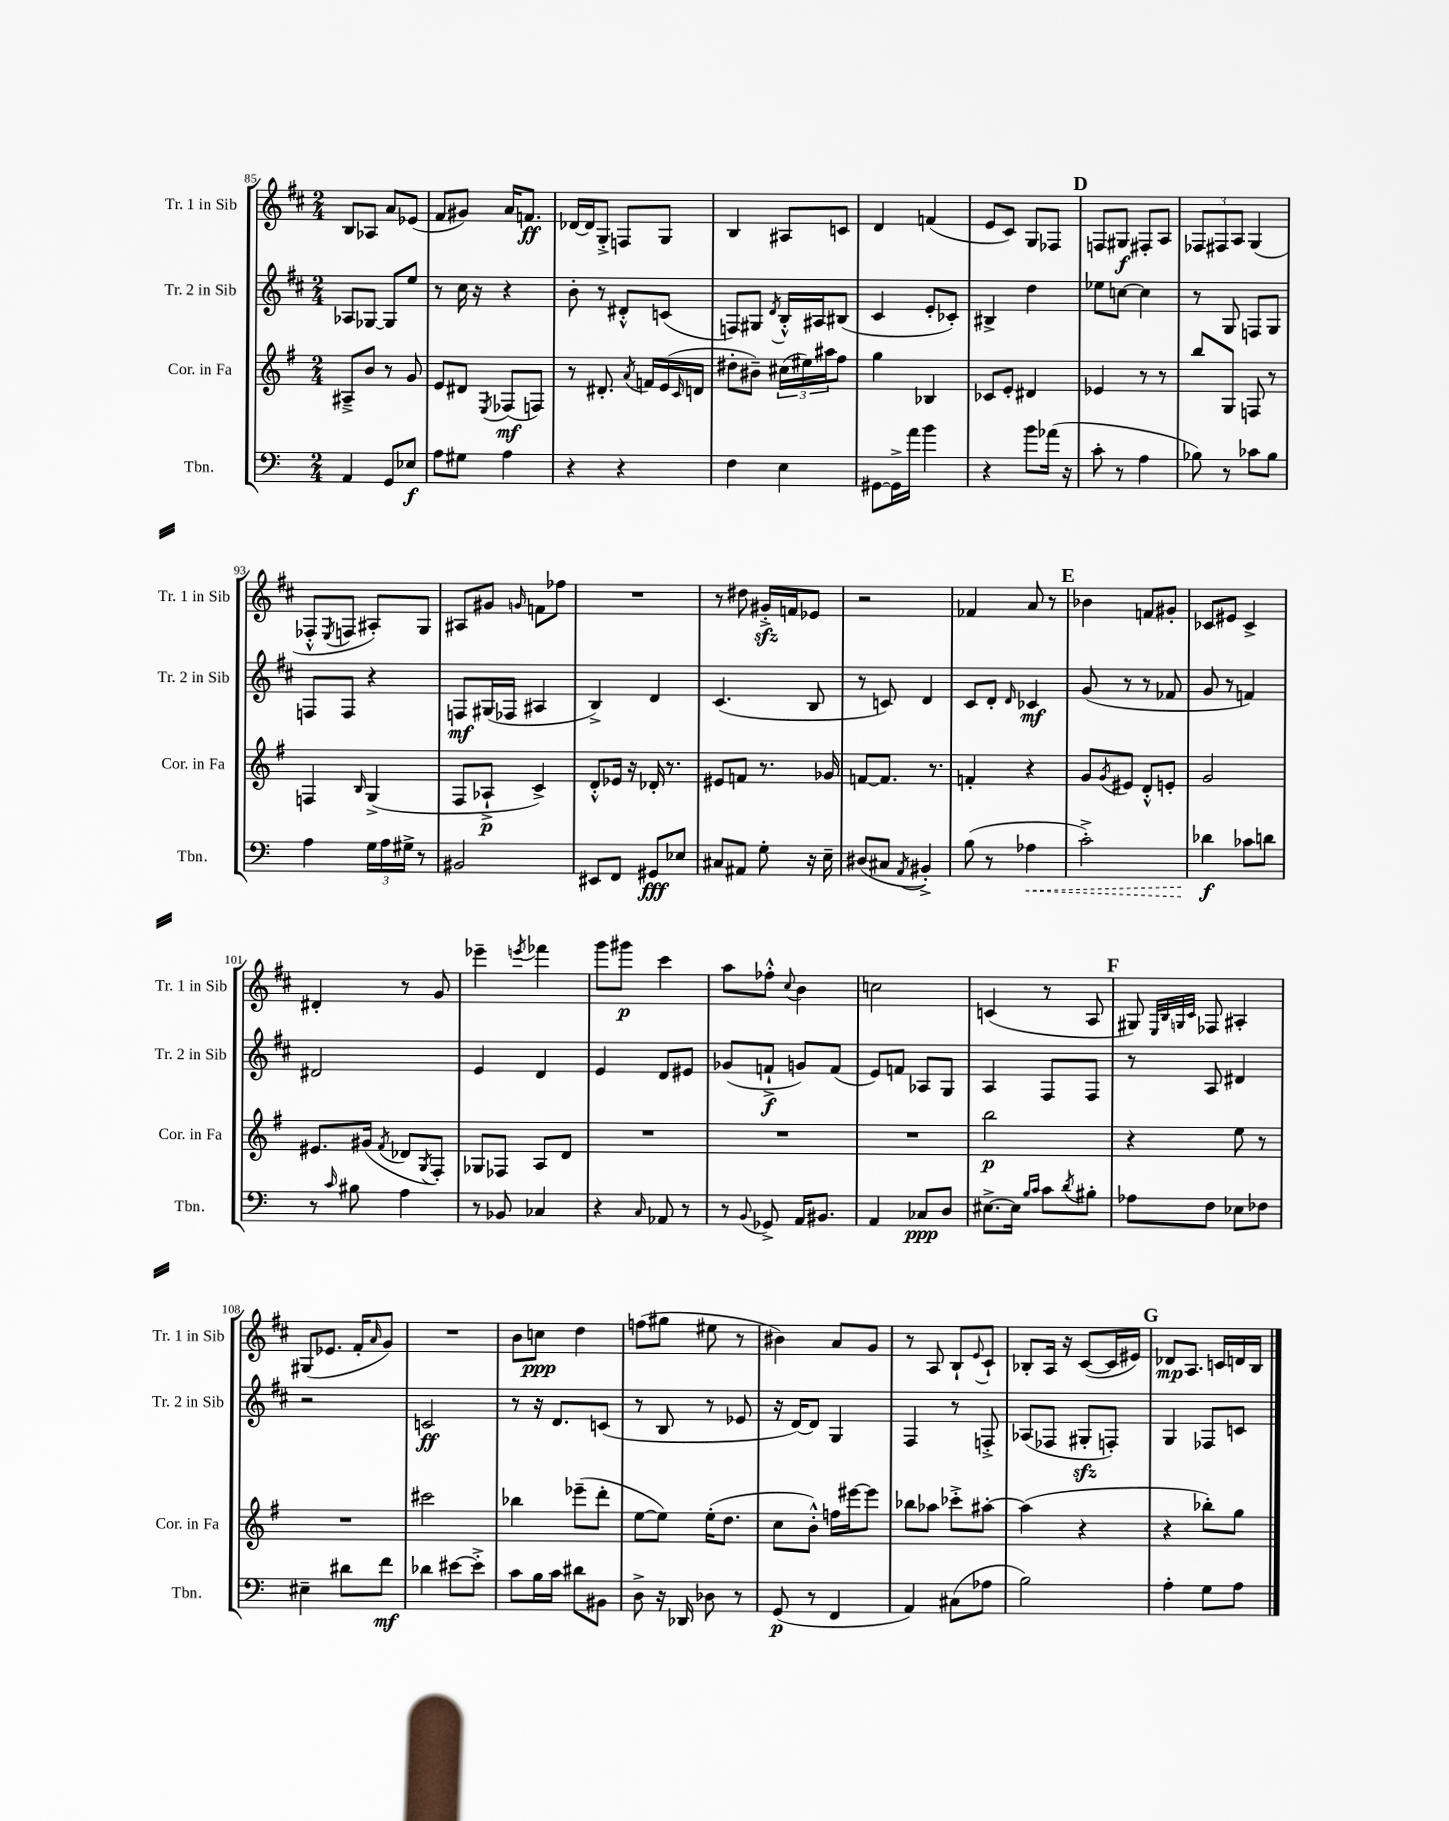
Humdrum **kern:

**kern	**kern	**kern	**kern
*staff4	*staff3	*staff2	*staff1
*clefF4	*clefG2	*clefG2	*clefG2
*k[]	*k[f#]	*k[f#c#]	*k[f#c#]
*M2/4	*M2/4	*M2/4	*M2/4
4AA	8A#~^	8A-	8B
.	8b	[8G-	8A-
8GG	8r	8G-]	8a
8E-	8g	8ee	(8e-
=	=	=	=
8A	8e	8r	8f#
8G#	8d#	16cc#	8g#)
.	.	16r	.
.	8qE	.	.
4A	(8F-	4r	16a
.	.	.	8.f
.	8F)	.	.
=	=	=	=
4r	8r	8b'	[16d-
.	.	.	16d-]
.	8.d#'	8r	8G'^
4r	.	8d#'^^	8F
.	8qa	.	.
.	16f	.	.
.	(16e	(8c	8G
.	16qqc	.	.
.	16d	.	.
=	=	=	=
4F	8dd#'	8F)	4B
.	8b#~)	8G#	.
.	.	8qd	.
4E	(24cc#	16B'^^	8A#
.	24ee#)	.	.
.	.	16A#	.
.	24aa#	.	.
.	8ff#	(8B#	8c
=	=	=	=
[8GG#	4gg	4c#	4d
16GG#^]	.	.	.
16a	.	.	.
4b	4B-	8e'	(4f
.	.	8c-')	.
=	=	=	=
4r	8c-	4B#^	8e
.	8e'	.	8c#)
8b	4d#	4dd	8G
(16a-	.	.	8F-
16r	.	.	.
=	=	=	=
8c'	4e-	8ee-	8F
8r	.	[8cc	8G#
4A	8r	4cc]	8F#'
.	8r	.	8A
=	=	=	=
8B-)	8bb	8r	12F-
.	.	.	12F#
8r	8G	8G	.
.	.	.	12A
8c-	8F	8F	(4G
8B-	8r	8G	.
=	=	=	=
4A	4F	8F	8F-'^^
.	.	.	8qE
.	.	8F	8F
.	16qqB	.	.
24G	(4G^	4r	8A#')
24A	.	.	.
24G#^	.	.	.
8r	.	.	8G
=	=	=	=
2BB#	8F#	8F	8A#
.	8A-`^	(16G#	8g#
.	.	16F-	.
.	.	.	16qqg
.	4c^)	4A#	8f
.	.	.	8ff-
=	=	=	=
8EE#	8d'^^	4B^)	2r
8FF	16e-	.	.
.	16r	.	.
8GG#	16d-'	4d	.
.	8.r	.	.
8E-	.	.	.
=	=	=	=
8C#	8e#	(4.c#	8r
8AA#	8f	.	8dd#
8G'	8.r	.	16g#'^
.	.	.	16f
16r	.	8B	8e-
16E~	16g-	.	.
=	=	=	=
(8D#	[8f	8r	2r
8C#	8.f]	8c)	.
8qAA	.	.	.
4BB#'^)	.	4d	.
.	8.r	.	.
=	=	=	=
(8B	4f'	8c#	4f-
8r	.	8d'	.
.	.	16qqd	.
4A-	4r	4c-	8a
.	.	.	8r
=	=	=	=
2c'^)	8g	(8g	4b-
.	8qg	.	.
.	8e#	8r	.
.	8d'^^	8r	8f
.	8e'	8f-	8g#'
=	=	=	=
4d-	2g	8g	8c-
.	.	8r	8e#
8c-	.	4f)	4c-^
8d	.	.	.
=	=	=	=
8r	8.e#	2d#	4d#'
16qqc	.	.	.
8B#	.	.	.
.	(16g#	.	.
.	8qf#	.	.
4A	8d-	.	8r
.	8qG	.	.
.	8F#')	.	8g
=	=	=	=
8r	8G-	4e	4eee-~
8BB-	8F-	.	.
.	.	.	8qeee
4C-	8A	4d	4fff-
.	8d	.	.
=	=	=	=
4r	2r	4e	8ggg
.	.	.	8ggg#
16qqC	.	.	.
8AA-	.	8d	4ccc#
8r	.	8e#	.
=	=	=	=
8r	2r	(8g-	8aa
8qqBB	.	.	.
8GG-^	.	8f`^	8ff-'^^
.	.	.	8qqcc#
16AA	.	8g)	4b
8.BB#	.	.	.
.	.	(8f	.
=	=	=	=
4AA	2r	8e)	2cc
.	.	8f	.
8C-	.	8A-	.
8D	.	8G	.
=	=	=	=
[8.E#^	2bb	4A	(4c
16E#]	.	.	.
16qqB	.	.	.
16qqc	.	.	.
8c	.	8F#	8r
8qd	.	.	.
8B#'	.	8F#	8A
=	=	=	=
8A-	4r	8r	8G#)
.	.	.	32qqE
.	.	.	32qqB
.	.	.	32qqG
.	.	.	32qqc#
8F	.	8A	8F-
8E-	8ee	4d#	4A#'
8F-	8r	.	.
=	=	=	=
4E#~	2r	2r	(8G#
.	.	.	8.e-
8d#	.	.	.
.	.	.	16f#'
.	.	.	16qqa
8f	.	.	8g)
=	=	=	=
4d-	2ccc#	2c	2r
[8e#	.	.	.
8e#'^]	.	.	.
=	=	=	=
8c	4bb-	8r	8b
16B	.	16r	8cc
16c	.	8.d	.
8d#	(8eee-~	.	4dd
8BB#	8ddd'	(8c	.
=	=	=	=
8D^	[8ee	8r	(8ff
16r	8ee])	8B	8gg#
16DD-	.	.	.
8D-	(16ee'	8r	8ee#
.	8.dd	.	.
8r	.	8e-	8r
=	=	=	=
(8GG	8cc	16r	4b#)
.	.	[16d)	.
8r	8b'^^)	8d]	.
4FF	16ff	4G	8a
.	[16eee#	.	.
.	8eee#]	.	8g
=	=	=	=
4AA)	8bb-	4F#	8r
.	8aa-	.	8A
(8C#	8ccc-'^	8r	8B`
.	.	.	8qqe
8A-	[8aa#'	8F'^	8c#`
=	=	=	=
2B)	(4aa#]	(8A-	8B-'
.	.	8F-	16A
.	.	.	16r
.	4r	8G#'	([8c#
.	.	8F')	16c#]
.	.	.	16e#)
=	=	=	=
4A'	4r	4G	8d-
.	.	.	8.A
8G	8bb-')	8F-	.
.	.	.	16c
8A	8gg	8c	16d
.	.	.	16B
==	==	==	==
*-	*-	*-	*-
